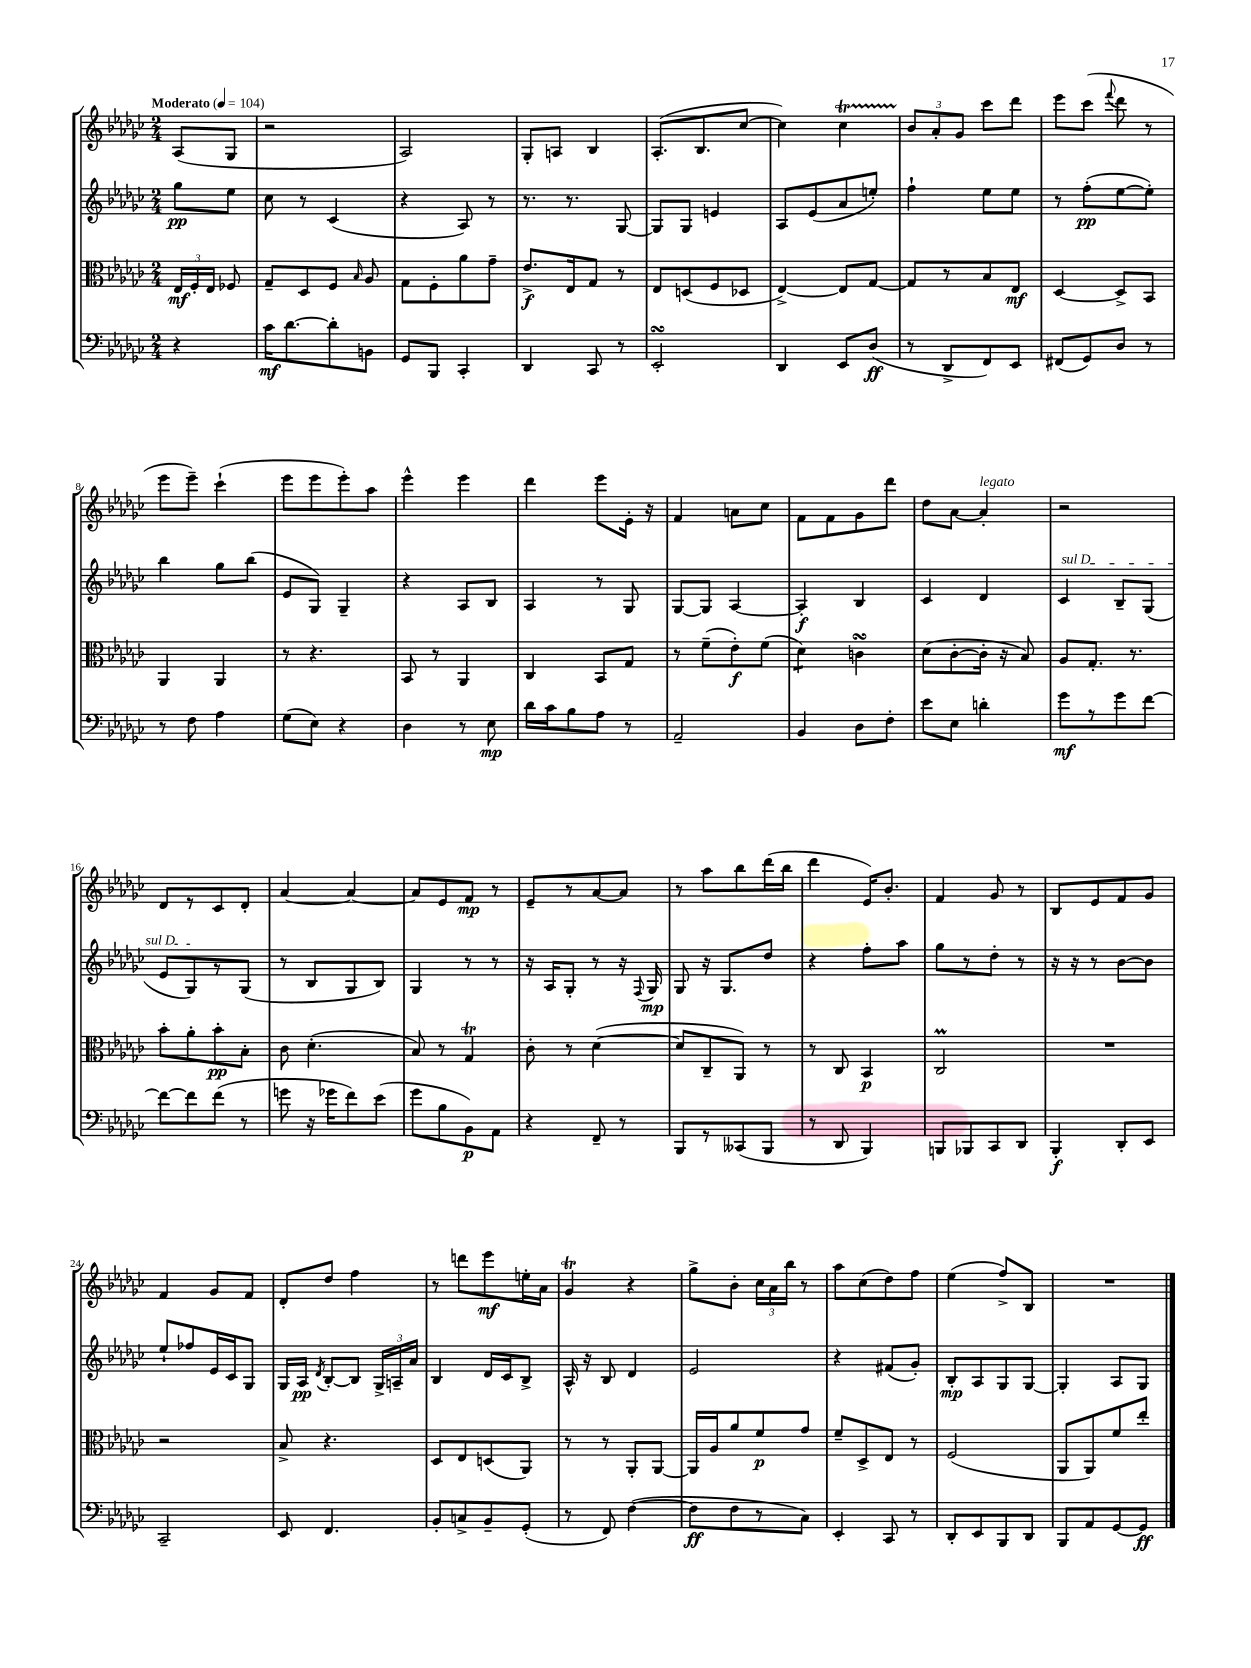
<<
\new StaffGroup <<
\new Staff = "s0" {
    \clef treble \key ges \major \numericTimeSignature \time 2/4 \partial 4 \tempo "Moderato" 4 = 104
    \autoBeamOff aes8[( ges8] |
    r2 |
    aes2) |
    ges8[-. a8] bes4 |
    aes8.[-.( bes8. ces''8]~ |
    ces''4) ces''4\startTrillSpan |
    \tuplet 3/2 { bes'8[\stopTrillSpan aes'8-. ges'8] } ces'''8[ des'''8] |
    ees'''8[ ces'''8]( \appoggiatura { f'''8 } des'''8 r8 |
    ees'''8[ ees'''8]--) ces'''4-!( |
    ees'''8[ ees'''8 ees'''8-.) aes''8] |
    ees'''4-^ ees'''4 |
    des'''4 ees'''8[ ees'16]-. r16 |
    f'4 a'8[ ces''8] |
    f'8[ f'8 ges'8 des'''8] |
    des''8[ aes'8]~ aes'4-.^\markup { \italic "legato" } |
    r2 |
    des'8[ r8 ces'8 des'8]-. |
    aes'4~ aes'4~ |
    aes'8[ ees'8 f'8]\mp r8 |
    ees'8[-- r8 aes'8~ aes'8] |
    r8 aes''8[ bes''8 des'''16( bes''16] |
    des'''4 ees'16[) bes'8.]-. |
    f'4 ges'8 r8 |
    bes8[ ees'8 f'8 ges'8] |
    f'4 ges'8[ f'8] |
    des'8[-. des''8] f''4 |
    r8 d'''8[ ees'''8\mf e''16-. aes'16] |
    ges'4\trill r4 |
    ges''8[-> bes'8]-. \tuplet 3/2 { ces''16[ aes'16 bes''16] } r8 |
    aes''8[ ces''8( des''8) f''8] |
    ees''4( f''8[->) bes8] |
    R2 \bar "|." |
}
\new Staff = "s1" {
    \clef treble \key ges \major \numericTimeSignature \time 2/4 \partial 4
    \autoBeamOff ges''8[\pp ees''8] |
    ces''8 r8 ces'4( |
    r4 aes8) r8 |
    r8. r8. ges8~ |
    ges8[ ges8] e'4 |
    aes8[ ees'8( aes'8 e''8]-.) |
    f''4-! ees''8[ ees''8] |
    r8 f''8[-.\pp( ees''8~ ees''8]-.) |
    bes''4 ges''8[ bes''8]( |
    ees'8[ ges8]) ges4-- |
    r4 aes8[ bes8] |
    aes4 r8 ges8 |
    ges8[~ ges8] aes4~ |
    aes4-.\f bes4 |
    ces'4 des'4 |
    \once \override TextSpanner.bound-details.left.text = \markup { \italic "sul D" } ces'4\startTextSpan bes8[-- ges8]( |
    ees'8[ ges8\stopTextSpan) r8 ges8]( |
    r8 bes8[ ges8 bes8]) |
    ges4 r8 r8 |
    r16 aes16[ ges8]-. r8 r16 \appoggiatura { f8 } ges16\mp |
    ges8 r16 ges8.[ des''8] |
    r4 f''8[-. aes''8] |
    ges''8[ r8 des''8]-. r8 |
    r16 r16 r8 bes'8[~ bes'8] |
    ees''8[-! fes''8 ees'16 ces'16 ges8] |
    ges16[ aes16]\pp \acciaccatura { des'8 } bes8[~-. bes8] \tuplet 3/2 { ges16[-> a16-- aes'16] } |
    bes4 des'16[ ces'16 bes8]-> |
    aes16-^ r16 bes8 des'4 |
    ees'2 |
    r4 fis'8[( ges'8]-.) |
    bes8[-.\mp aes8 ges8 ges8]~ |
    ges4-. aes8[ ges8] \bar "|." |
}
\new Staff = "s2" {
    \clef alto \key ges \major \numericTimeSignature \time 2/4 \partial 4
    \autoBeamOff \tuplet 3/2 { ees16[\mf f16-. ees16] } fes8 |
    ges8[-- des8 f8] \grace { bes16 } aes8 |
    ges8[ f8-. aes'8 ges'8]-- |
    ees'8.[->\f ees16 ges8] r8 |
    ees8[ d8( f8 des8] |
    ees4~->) ees8[ ges8]~ |
    ges8[ r8 bes8 ees8]\mf |
    des4~ des8[-> bes,8] |
    aes,4 aes,4 |
    r8 r4. |
    bes,8 r8 aes,4 |
    ces4 bes,8[ ges8] |
    r8 f'8[--( ees'8-.\f) f'8]( |
    des'4:8) c'4\turn |
    des'8[( ces'8~-. ces'16]-. r16 bes8) |
    aes8[ ges8.]-. r8. |
    bes'8[-. aes'8-. bes'8-.\pp bes8]-. |
    ces'8 des'4.-.( |
    bes8) r8 ges4\trill |
    ces'8-. r8 des'4~( |
    des'8[ ces8-- aes,8]) r8 |
    r8 ces8 bes,4\p |
    ces2\prall |
    R2 |
    r2 |
    bes8-> r4. |
    des8[ ees8 d8( aes,8]) |
    r8 r8 aes,8[-. aes,8]~ |
    aes,16[ aes16 aes'8 f'8\p ges'8] |
    f'8[-- des8-> ees8] r8 |
    f2( |
    aes,8[ aes,8) f'8 ees''8]-. \bar "|." |
}
\new Staff = "s3" {
    \clef bass \key ges \major \numericTimeSignature \time 2/4 \partial 4
    \autoBeamOff r4 |
    ces'16[\mf des'8.~ des'8-. b,8] |
    ges,8[ bes,,8] ces,4-. |
    des,4 ces,8 r8 |
    ees,2-.\turn |
    des,4 ees,8[ des8]\ff( |
    r8 des,8[-> f,8) ees,8] |
    fis,8[( ges,8) des8] r8 |
    r8 f8 aes4 |
    ges8[( ees8]) r4 |
    des4 r8 ees8\mp |
    des'16[ ces'16 bes8 aes8] r8 |
    aes,2-- |
    bes,4 des8[ f8]-. |
    ees'8[ ees8] d'4-. |
    ges'8[\mf r8 ges'8 f'8]~ |
    f'8[~ f'8 f'8]( r8 |
    g'8 r16 ges'16[ f'8) ees'8]( |
    ges'8[ bes8 bes,8\p) aes,8] |
    r4 f,8-- r8 |
    bes,,8[ r8 ceses,8( bes,,8] |
    r8 des,8 bes,,4) |
    b,,8[ bes,,8 ces,8 des,8] |
    bes,,4-.\f des,8[-. ees,8] |
    ces,2-- |
    ees,8 f,4. |
    bes,8[-. c8-> bes,8-- ges,8]-.( |
    r8 f,8) f4~( |
    f8[\ff f8 r8 ces8]) |
    ees,4-. ces,8 r8 |
    des,8[-. ees,8 bes,,8 des,8] |
    bes,,8[ aes,8 ges,8~ ges,8]\ff \bar "|." |
}
>>
>>
